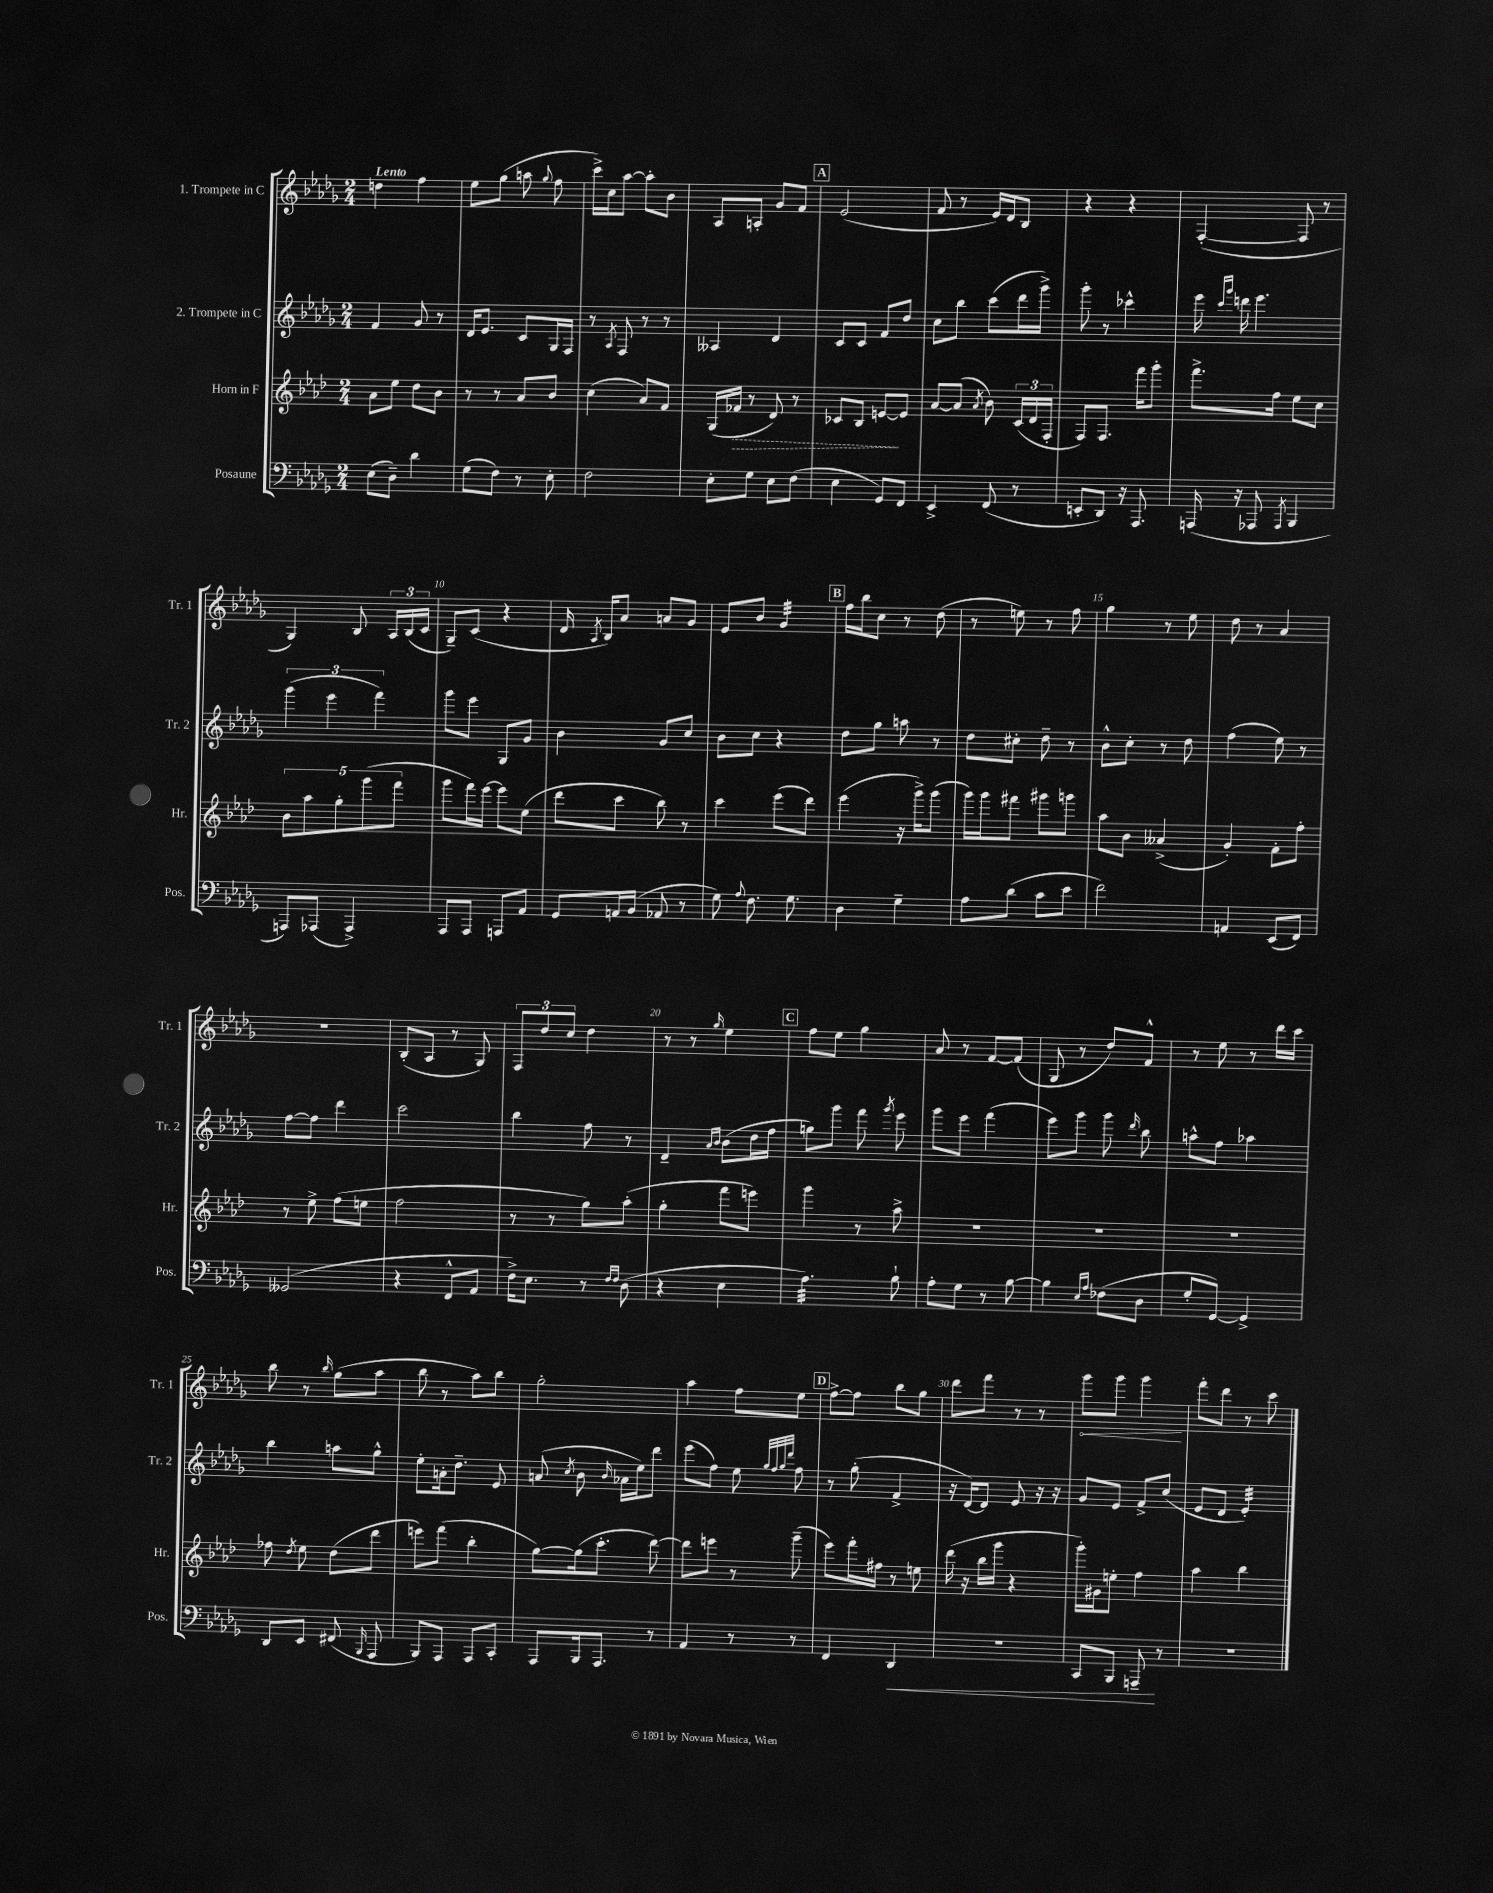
<<
\new StaffGroup <<
\new Staff = "s0" \with { instrumentName = "1. Trompete in C" shortInstrumentName = "Tr. 1" } {
    \clef treble \key des \major \numericTimeSignature \time 2/4 \tempo "Lento"
    \autoBeamOff d''4 f''4 |
    ees''8[ ges''8]( a''8 \appoggiatura { ges''8 } f''8 |
    c'''16[->) c''16 aes''8]~ aes''8[-. bes'8] |
    aes8[ a8]-. ges'8[ f'8] |
    \mark \markup { \box "A" } ees'2( |
    f'8 r8 ees'16[) des'16 bes8] |
    r4 r4 |
    f4~-.( f8 r8 |
    ges4) bes8 \tuplet 3/2 { aes16[ bes16( c'16] } |
    ges8[--) c'8]( r4 |
    des'16 \acciaccatura { aes8 } bes16[) aes'8] a'8[ ges'8] |
    ees'8[ bes'8] ges'4:32 |
    \mark \markup { \box "B" } f''16[ bes''16 c''8] r8 des''8( |
    r8 e''8) r8 f''8 |
    ges''4 r8 ees''8 |
    des''8 r8 aes'4 |
    R2 |
    bes8[-.( aes8] r8 ges8) |
    \tuplet 3/2 { f8[ des''8 c''8] } des''4 |
    r8 r8 \grace { ges''16 } ees''4 |
    \mark \markup { \box "C" } f''8[ ees''8] ges''4 |
    aes'8 r8 f'8[~ f'8]( |
    ges8 r8 des''8[) f'8]-^ |
    r8 ees''8 r8 des'''16[ c'''16] |
    bes''8 r8 \grace { bes''16 } ges''8[( aes''8] |
    bes''8 r8 aes''8[) bes''8] |
    ges''2-. |
    aes''4 f''8[ ees''8] |
    \mark \markup { \box "D" } f''8[~-> f''8] bes''8[ ges''8] |
    des'''8[ f'''8] r8 r8 |
    \once \override Hairpin.circled-tip = ##t ges'''8[\< ges'''8] ges'''4\! |
    f'''8[-. des'''8] r8 c'''8 \bar "|." |
}
\new Staff = "s1" \with { instrumentName = "2. Trompete in C" shortInstrumentName = "Tr. 2" } {
    \clef treble \key des \major \numericTimeSignature \time 2/4
    \autoBeamOff f'4 ges'8 r8 |
    des'16[ ees'8.] c'8[ ges16 f16] |
    r8 \acciaccatura { aes8 } f8 r8 r8 |
    aeses4 des'4 |
    \mark \markup { \box "A" } c'8[ c'8] f'8[ des''8] |
    c''8[ bes''8] c'''8[( des'''16 ges'''16]->) |
    ges'''8-. r8 ces'''4-^ |
    ees'''16 \grace { c'''16[ ges'''16] } d'''16 ees'''4. |
    \tuplet 3/2 { ges'''4( ees'''4 f'''4) } |
    ges'''8[ ees'''8] ges8[ ges'8] |
    bes'4 ges'8[ c''8] |
    bes'8[ c''8] r4 |
    \mark \markup { \box "B" } des''8[ ges''8] a''8 r8 |
    des''8[ cis''8]-. des''8-- r8 |
    bes'8[-^ c''8]-. r8 des''8 |
    f''4( ees''8) r8 |
    f''8[~ f''8] des'''4 |
    c'''2 |
    bes''4 f''8 r8 |
    des'4-- \grace { aes'16[ bes'16] } bes'8[( des''16 f''16] |
    \mark \markup { \box "C" } g''8[) ges'''8] f'''8 \acciaccatura { ges'''8 } ees'''8 |
    ges'''8[ ees'''8] f'''4( |
    ees'''8[) ges'''8] ges'''8 \grace { des'''16 } bes''8 |
    a''8[-^ f''8] aes''4 |
    bes''4 a''8[ ges''8]-^ |
    ees''8[-. a'16-. des''8.]-- ees'8 |
    a'8( \acciaccatura { c''8 } bes'8 \grace { bes'16 } aes'16[ ees''16) des'''8] |
    ees'''8[( f''8]) ees''8 \grace { ges''32[ f''32 ges''32 des'''32] } f''8 |
    \mark \markup { \box "D" } r8 ges''8-.( f'4-> |
    r16 des'16[~) des'8] ees'8 r16 r16 |
    ges'8[ ees'8] f'8[-> c''8]( |
    ees'8[ des'8] ees'4:32-.) \bar "|." |
}
\new Staff = "s2" \with { instrumentName = "Horn in F" shortInstrumentName = "Hr." } {
    \clef treble \key aes \major \numericTimeSignature \time 2/4
    \autoBeamOff aes'8[ ees''8] des''8[ bes'8] |
    r8 r8 aes'8[ bes'8] |
    c''4( aes'8[) f'8] |
    g16[( \once \override Hairpin.style = #'dashed-line fes'16]\> r8 des'8) r8 |
    \mark \markup { \box "A" } ces'8[ bes8] e'8[~\! e'8] |
    aes'8[~ aes'8]( \acciaccatura { aes'8 } bes'8) \tuplet 3/2 { c'16[( des'16 f16]-. } |
    f8[) f8.] f'''16[ g'''8]-. |
    f'''8.[-> f''16] ees''8[ c''8] |
    \tuplet 5/4 { bes'8[ aes''8 g''8-. g'''8( f'''8] } |
    g'''8[ f'''16) ees'''16]~ ees'''8[ ees''8]( |
    des'''8[ c'''8] bes''8) r8 |
    c'''4 ees'''8[( des'''8]) |
    \mark \markup { \box "B" } ees'''4( r16 g'''16[->) g'''8]( |
    g'''16[) g'''16 fis'''8] gis'''8[ g'''8] |
    aes''8[ bes'8] aeses'4->( |
    g'4-.) f'8[-. f''8]-. |
    r8 ees''8-> f''8[( e''8] |
    f''2 |
    r8 r8 g''8[) aes''8]-.( |
    g''4-. f'''8[ e'''8]) |
    \mark \markup { \box "C" } g'''4 r8 aes''8-> |
    R2 |
    R2 |
    R2 |
    fes''8 \acciaccatura { des''8 } ees''8 des''8[( des'''8] |
    e'''8[) f'''8]( bes''4-. |
    g''8[~) g''16( c'''8.]-. des'''8~) |
    des'''8[ e'''8] r8 g'''8--( |
    \mark \markup { \box "D" } ees'''8[) f'''16-. fis''16] r8 e''8 |
    des'''16( r16 bes''16[ g'''16] r4 |
    g'''16[-.) gis'16 e''8]-. f''4 |
    aes''4 bes''4 \bar "|." |
}
\new Staff = "s3" \with { instrumentName = "Posaune" shortInstrumentName = "Pos." } {
    \clef bass \key des \major \numericTimeSignature \time 2/4
    \autoBeamOff ees8[( des8]--) des'4 |
    ges8[( f8]) r8 ees8-. |
    f2 |
    ees8[-. ges8] ees8[ f8]( |
    \mark \markup { \box "A" } ees4 ges,8[) f,8] |
    ees,4-> f,8( r8 |
    e,8[-. des,8]) r16 aes,,8. |
    a,,16( r16 aes,,8 \acciaccatura { aes,,8 } bes,,4 |
    a,,8[) aes,,8]( aes,,4->) |
    aes,,8[ aes,,8] a,,8[ aes,8] |
    ges,8[ a,16 bes,16]( aes,8 r8 |
    ges8) \appoggiatura { aes8 } f8. ges8. |
    \mark \markup { \box "B" } des4 ges4-- |
    aes8[ des'8]( c'8[ ees'8] |
    f'2) |
    a,4 ees,8[( f,8]) |
    geses,2( |
    r4 f,8[-^ aes,8] |
    f16[->) ees8.] r8 \grace { f16[ f16] } des8( |
    r4 ees4 |
    \mark \markup { \box "C" } aes4.:32) bes8-! |
    aes8[-. ges8] r8 bes8~ |
    bes4 \grace { ees16[ aes16] } fes8[( des8] |
    ges8[-. ges,8]~) ges,4-> |
    des,8[ ees,8] fis,8( \grace { bes,,16 } aes,,8 |
    bes,,8[) aes,,8] aes,,8[ c,8]-. |
    aes,,8[ bes,,16 aes,,8.] r8 |
    aes,4 r8 r8 |
    \mark \markup { \box "D" } f,4 des,4\< |
    r2 |
    c,8[ bes,,8] a,,8--\! r8 |
    r2 \bar "|." |
}
>>
>>
\layout { \context { \Score \override BarNumber.break-visibility = ##(#f #t #t) barNumberVisibility = #(every-nth-bar-number-visible 5) } }
